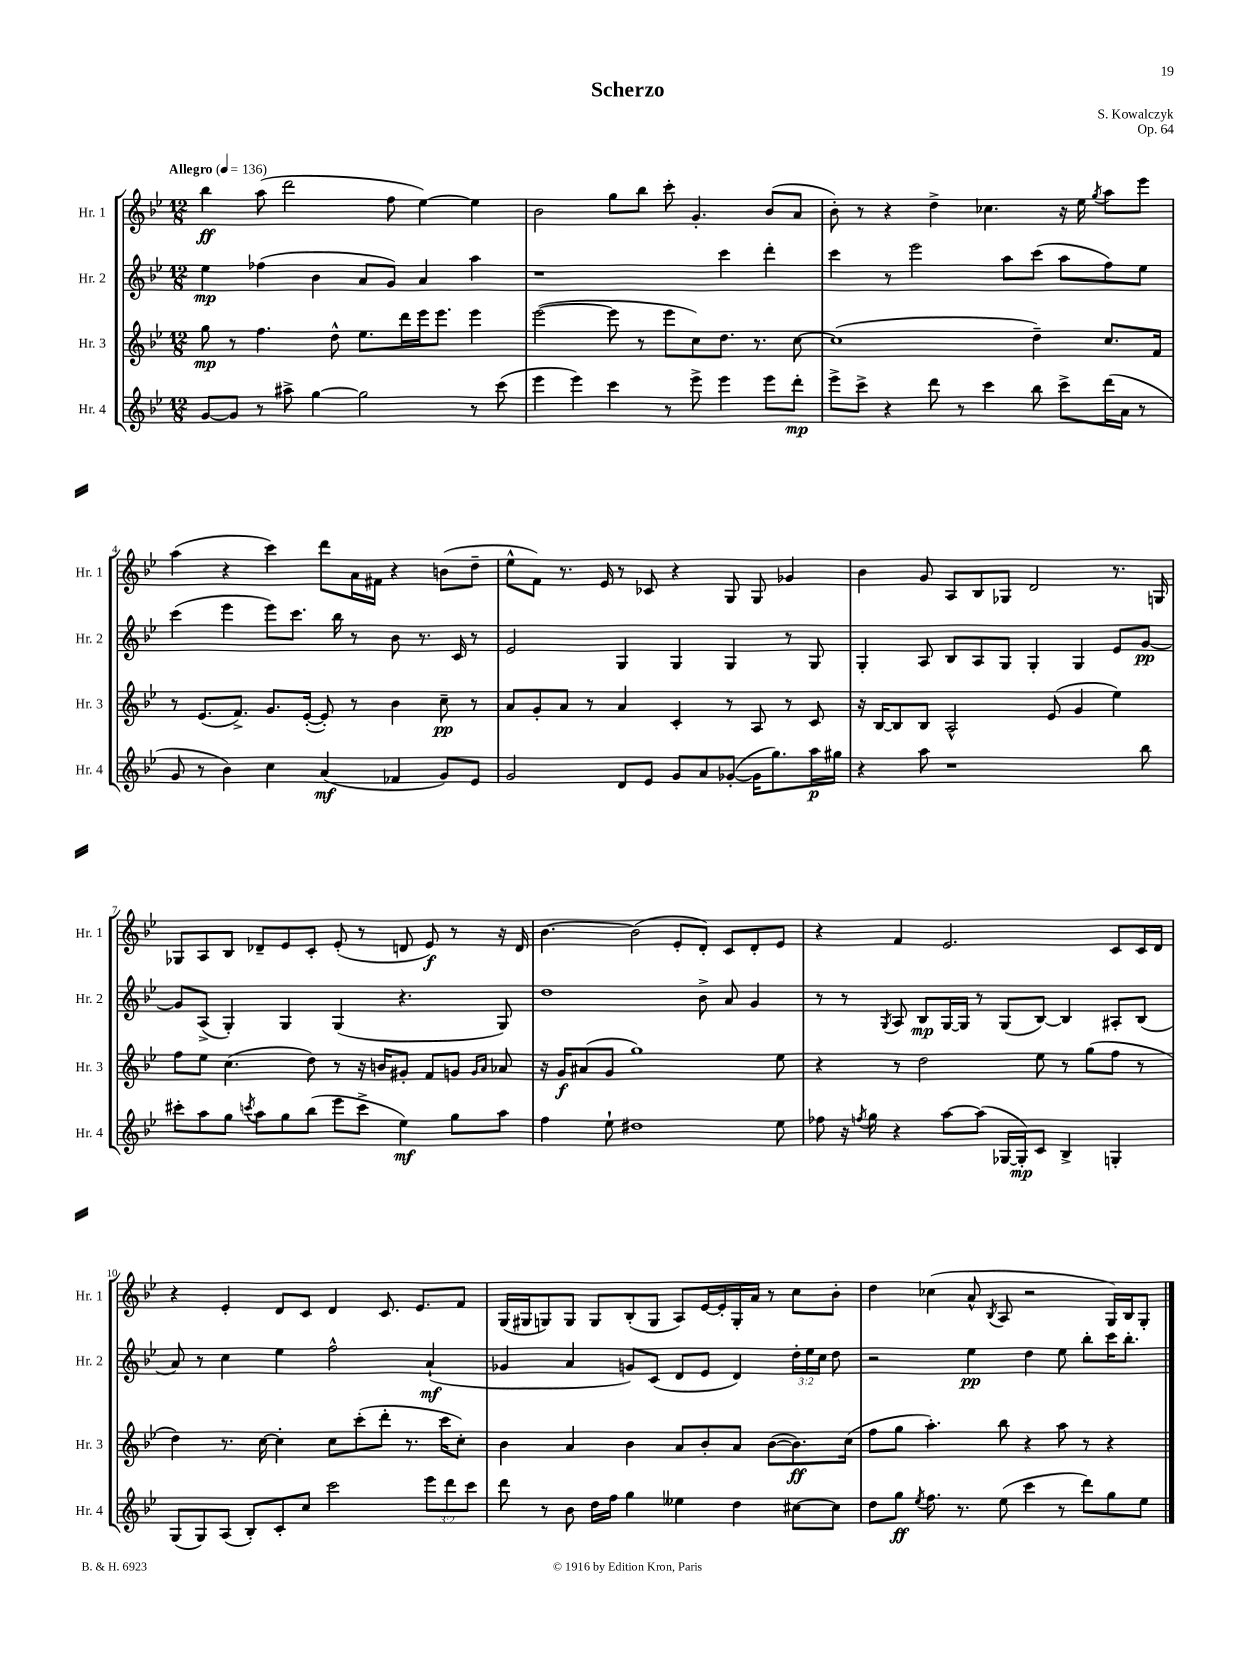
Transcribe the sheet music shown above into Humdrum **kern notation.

**kern	**kern	**kern	**kern
*staff4	*staff3	*staff2	*staff1
*clefG2	*clefG2	*clefG2	*clefG2
*k[b-e-]	*k[b-e-]	*k[b-e-]	*k[b-e-]
*M12/8	*M12/8	*M12/8	*M12/8
*MM136	*MM136	*MM136	*MM136
[8g/L	8gg\	4ee-\	4bb-\
8g/]J	8r	.	.
8r	4.ff\	(4ff-\	(8aa\
8aa#^\	.	.	2ddd\
[4gg\	.	4b-\	.
.	8dd^^\	.	.
2gg\]	8.ee-\L	8a/L	.
.	.	8g/J)	8ff\
.	16ddd\L	.	.
.	16eee-\J	4a/	[4ee-\)
.	8.eee-\J	.	.
8r	4eee-\	4aa\	4ee-\]
(8ccc\	.	.	.
=	=	=	=
4eee-\	([2eee-\	1r	2b-\
4eee-\)	.	.	.
4ccc\	8eee-\]	.	8gg\L
.	8r	.	8bb-\J
8r	8eee-\L	.	8ccc'\
8eee-^\	8cc\)	.	4.g'/
4eee-\	8.dd\J	4ccc\	.
.	8.r	.	.
8eee-\L	.	4ddd'\	(8b-/L
8ddd'\J	[8cc\	.	8a/J
=	=	=	=
8eee-^\L	(1cc]	4ccc\	8b-'\)
8ccc^\J	.	.	8r
4r	.	8r	4r
.	.	2eee-\	.
8ddd\	.	.	4dd^\
8r	.	.	.
4ccc\	.	.	4.cc-\
.	.	8aa\L	.
8bb-\	4dd~\)	(8ccc\J	.
8ccc^\L	.	8aa\L	16r
.	.	.	16ee-\
.	.	.	8qgg/
(16ddd\L	8.cc/L	8ff\)	8aa\L
16a\JJ	.	.	.
8r	.	8ee-\J	8eee-\J
.	16f/Jk	.	.
=	=	=	=
8g/	8r	(4ccc\	(4aa\
8r	(8.e-/L	.	.
4b-\)	.	4eee-\	4r
.	8.f^/J)	.	.
4cc\	8.g/L	8eee-\L)	4ccc\)
.	.	8.ccc\J	.
.	([16e-'/Jk	.	.
(4a/	8e-'/])	.	8ddd\L
.	.	16bb-\	.
.	8r	8r	16a\L
.	.	.	16f#\JJ
4f-/	4b-\	8b-\	4r
.	.	8.r	.
8g/L)	8cc~\	.	(8b\L
.	.	16c/	.
8e-/J	8r	8r	8dd~\J
=	=	=	=
2g/	8a/L	2e-/	8ee-^^\L
.	8g'/	.	8f\J)
.	8a/J	.	8.r
.	8r	.	.
.	.	.	16e-/
8d/L	4a/	4G/	8r
8e-/J	.	.	8c-/
8g/L	4c'/	4G/	4r
8a/	.	.	.
([8g-'/J	8r	4G/	8G/
16g-\]LK	8A/	.	8G/
8.gg\)	.	.	.
.	8r	8r	4g-/
16aa\L	8c/	8G/	.
16gg#\JJ	.	.	.
=	=	=	=
4r	16r	4G'/	4b-\
.	[16B-/LK	.	.
.	8B-/]	.	.
8aa\	8B-/J	8A/	8g/
1r	2A^^/	8B-/L	8A/L
.	.	8A/	8B-/
.	.	8G/J	8G-/J
.	.	4G'/	2d/
.	(8e-/	.	.
.	4g/	4G/	.
.	4ee-\)	8e-/L	8.r
8bb-\	.	[8g/J	.
.	.	.	16G/
=	=	=	=
8ccc#'\L	8ff\L	8g/]L	8G-/L
8aa\	8ee-\J	(8A^/J	8A/
8gg\J	(4.cc\	4G'/)	8B-/J
8qccc/	.	.	.
8aa\L	.	.	8d-~/L
8gg\	.	4G/	8e-/
(8bb-\J	8dd\)	.	8c'/J
8eee-\L	8r	(4G/	(8e-'/
8ccc^\J	16r	.	8r
.	16b/LK	.	.
4ee-\)	8g#'/J	4.r	8d/
.	8f/L	.	8e-/)
8gg\L	8g/J	.	8r
.	16qqg/LL	.	.
.	16qqa/JJ	.	.
8aa\J	8a-/	8G/)	16r
.	.	.	16d/
=	=	=	=
4ff\	16r	1dd	[4.b-\
.	16g/LK	.	.
.	(8a#/	.	.
8ee-`\	8g/J	.	.
1dd#	1gg)	.	(2b-\]
.	.	.	8e-'/L
.	.	8b-^\	8d'/J)
.	.	8a/	8c/L
.	.	4g/	8d'/
8ee-\	8ee-\	.	8e-/J
=	=	=	=
8ff-\	4r	8r	4r
16r	.	8r	.
8qff/	.	.	.
16gg\	.	.	.
.	.	8qG/	.
4r	8r	8A/	4f/
.	2dd\	8B-/L	.
[8aa\L	.	[16G/L	2.e-/
.	.	16G/]JJ	.
(8aa\]J	.	8r	.
[16G-/LL	.	(8G/L	.
16G-'/]J)	.	.	.
8c/J	8ee-\	[8B-/J)	.
4B-^/	8r	4B-/]	.
.	(8gg\L	.	.
4G'/	8ff\J	8A#'/L	8c/L
.	8r	(8B-/J	16c/L
.	.	.	16d/JJ
=	=	=	=
(8G/L	4dd\)	8a/)	4r
8G/)	.	8r	.
(8A/J	8.r	4cc\	4e-'/
8B-'/L)	.	.	.
.	[16cc\	.	.
8c'/	4cc'\]	4ee-\	8d/L
8cc/J	.	.	8c/J
2ccc\	8cc\L	2ff^^\	4d/
.	(8ccc'\	.	.
.	8ddd'\J	.	8.c/
.	8.r	.	.
.	.	.	8.e-/L
12eee-\L	.	(4a`/	.
.	16ccc\LK	.	.
12ddd\	.	.	.
.	8cc'\J)	.	8f/J
12ccc\J	.	.	.
=	=	=	=
8ddd\	4b-\	4g-/	(16G/LL
.	.	.	16G#/J
8r	.	.	8G/)
8b-\	4a/	4a/	8G/J
16dd\LL	.	.	8G/L
16ff\JJ	.	.	.
4gg\	4b-\	8g/L)	(8B-'/
.	.	(8c/J	8G/J
4ee--\	8a/L	8d/L	8A/L)
.	8b-'/	8e-/J	[16e-/L
.	.	.	16e-'/]
4dd\	8a/J	4d/)	16G'/
.	.	.	16a/JJ
.	([8b-\L	.	8r
[8cc#\L	8.b-\])	24dd'\LL	8cc\L
.	.	24ee-\	.
.	.	24cc\JJ	.
8cc#\]J	.	8dd\	8b-'\J
.	(16cc\Jk	.	.
=	=	=	=
8dd\L	8ff\L	2r	4dd\
8gg\J	8gg\J	.	.
8qee-/	.	.	.
8.ff\	4.aa'\)	.	(4cc-\
8.r	.	.	.
.	.	4ee-\	8a^^/
.	.	.	8qB-/
(8ee-\	8bb-\	.	8A/
4ccc\	4r	4dd\	2r
8r	8aa\	8ee-\	.
8ddd\L)	8r	8bb-'\L	.
8gg\	4r	16ccc\K	16G/LL)
.	.	8.bb-'\J	16B-/J
8ee-\J	.	.	8G'/J
==	==	==	==
*-	*-	*-	*-
